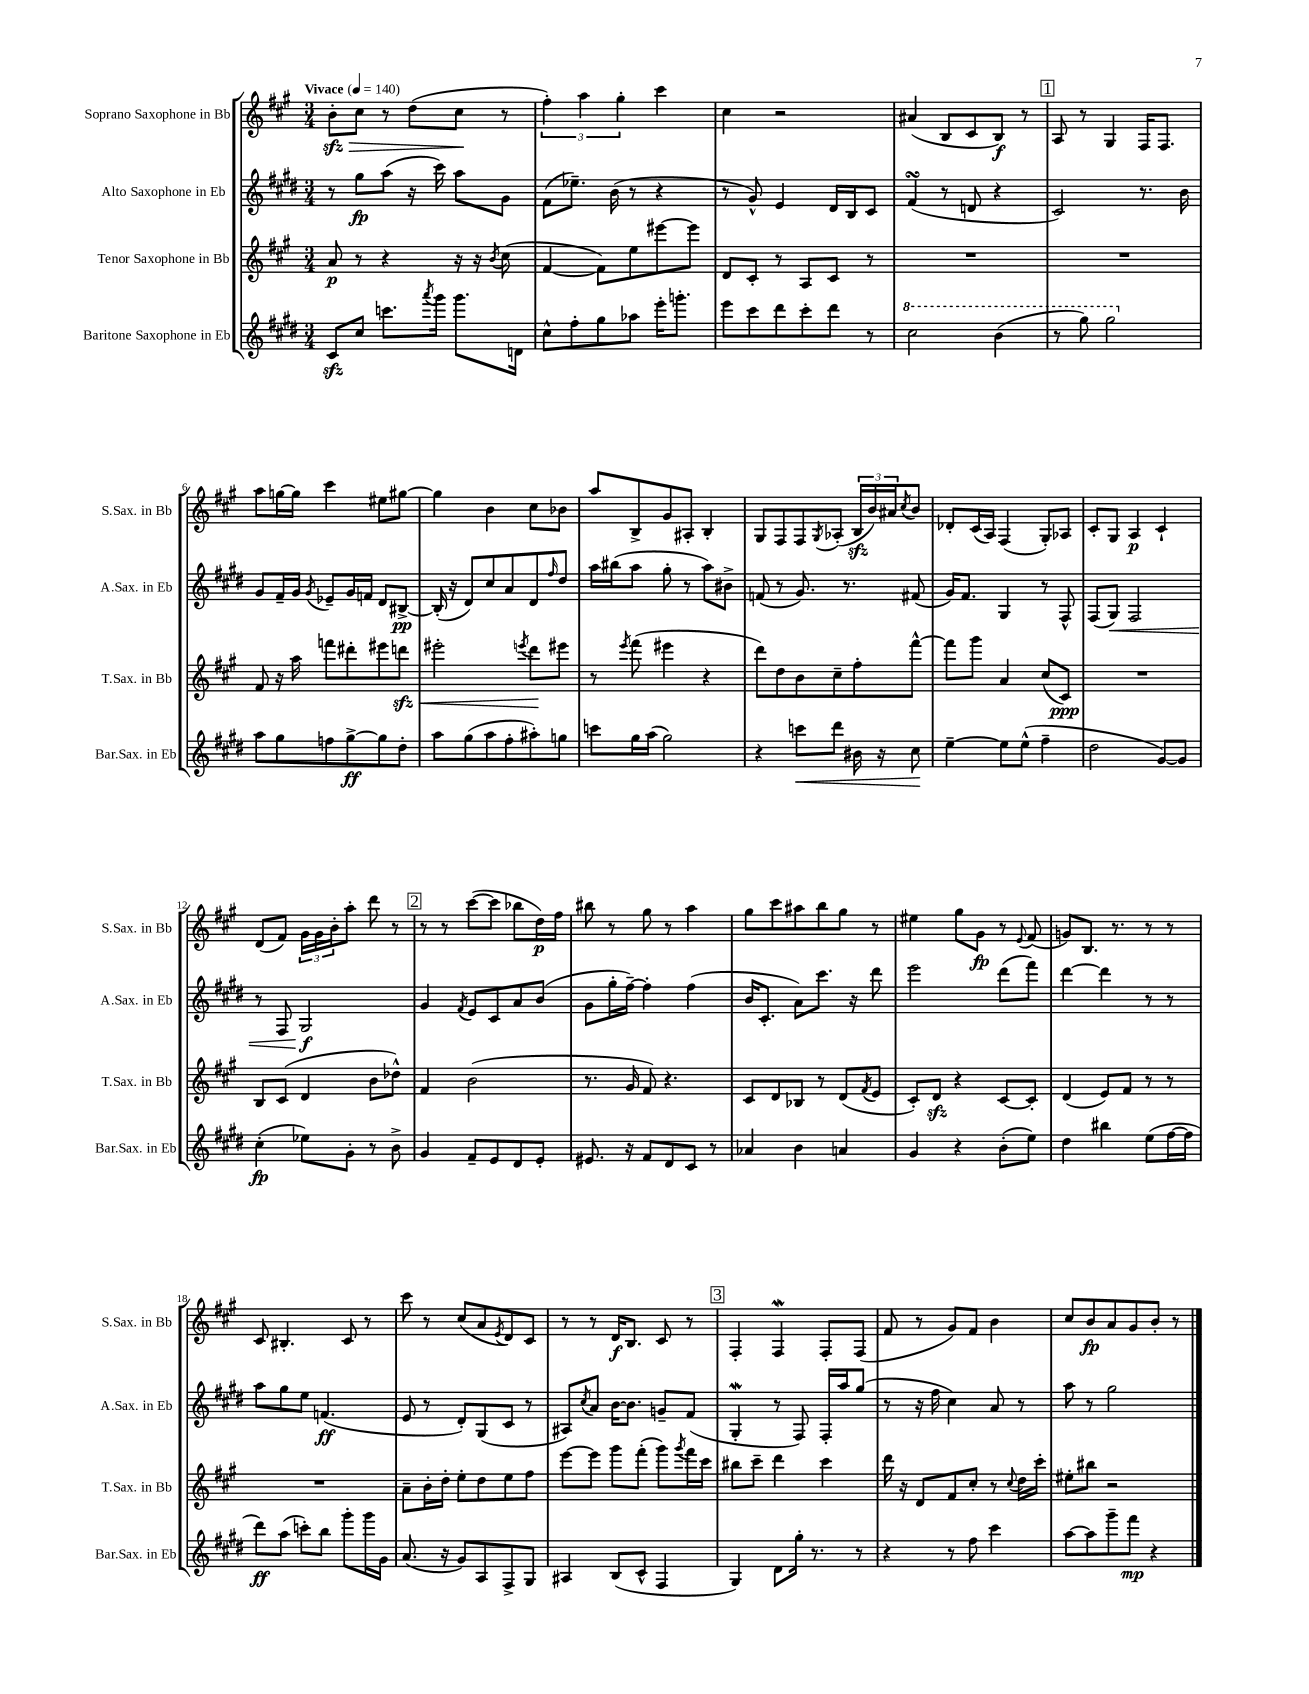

**kern	**kern	**kern	**kern
*staff4	*staff3	*staff2	*staff1
*clefG2	*clefG2	*clefG2	*clefG2
*k[f#c#g#d#]	*k[f#c#g#]	*k[f#c#g#d#]	*k[f#c#g#]
*M3/4	*M3/4	*M3/4	*M3/4
*MM140	*MM140	*MM140	*MM140
8c#	8a	8r	8b'
8cc#	8r	8gg#	8cc#
8.ccc	4r	(8aa	8r
.	.	16r	(8dd
8qaaa	.	.	.
16ggg#	.	16ccc#)	.
8.ggg#	16r	8aa	8cc#
.	16r	.	.
.	8qb	.	.
.	(8cc#	8g#	8r
16d	.	.	.
=	=	=	=
8cc#^^	[4f#	(8f#	6ff#')
8ff#'	.	8.ee-~)	.
.	.	.	6aa
8gg#	8f#])	.	.
.	.	(16b	.
.	.	.	6gg#'
8aa-	8ee	8r	.
16eee'	[8eee#	4r	4ccc#
8.ggg'	.	.	.
.	8eee#]	.	.
=	=	=	=
8eee	8d	8r	4cc#
8ccc#	8c#'	8g#^^)	.
8ddd#	8r	4e	2r
8ccc#'	8A	.	.
8ddd#	8c#	16d#	.
.	.	16B	.
8r	8r	8c#	.
=	=	=	=
2ccc#	2.r	(4f#	(4a#
.	.	8r	8B
.	.	8d	8c#
(4bb	.	4r	8B)
.	.	.	8r
=	=	=	=
8r	2.r	2c#)	8A
8ggg#)	.	.	8r
2ggg#	.	.	4G#
.	.	8.r	16F#
.	.	.	8.F#
.	.	16b	.
=	=	=	=
8aa	8f#	8g#	8aa
8gg#	16r	16f#~	[16gg
.	16aa	16g#	16gg]
.	.	8qg#	.
8ff	8fff	8e-~	4ccc#
[8gg#^	8ddd#'	16g#	.
.	.	16f	.
8gg#]	8eee#	8d#	8ee#
8dd#'	8ddd	[8B#^	[8gg#
=	=	=	=
8aa	2eee#'	(16B#']	4gg#]
.	.	16r	.
(8gg#	.	8d#)	.
8aa	.	8cc#	4b
8ff#'	.	8a	.
.	8qeee	.	.
8aa#')	8ddd	8d#	8cc#
.	.	16qqff#	.
8gg	8eee#	8dd#	8b-
=	=	=	=
8ccc	8r	16aa	8aa
.	.	(16bb#	.
.	8qeee	.	.
16gg#	(8fff#	8aa	8B^
(16aa	.	.	.
2gg#)	4eee#	8gg#'	8g#
.	.	8r	8A#'
.	4r	8aa)	4B'
.	.	8b#^	.
=	=	=	=
4r	8ddd)	(8f	8G#
.	8dd	8r	8F#
8ccc	8b	8.g#)	8F#
.	.	.	8qG#
8ddd#	8cc#~	.	(8A-'
.	.	8.r	.
16b#	8ff#'	.	24B
.	.	.	24b)
16r	.	.	.
.	.	.	24a#
.	.	.	8qcc#
8cc#	[8fff#^^	(8f#	8b
=	=	=	=
[4ee~	8fff#]	16g#)	8d-'
.	.	8.f#	.
.	8ggg#	.	(16c#
.	.	.	16A)
8ee]	4a	4G#	(4F#
(8ee^^	.	.	.
4ff#~	(8cc#	8r	8G#')
.	8c#)	8F#^^	8A-
=	=	=	=
2dd#	2.r	(8F#	8c#'
.	.	8G#)	8G#
.	.	2F#	4A
[8g#)	.	.	4c#`
8g#]	.	.	.
=	=	=	=
(4cc#'	8B	8r	(8d
.	(8c#	8F#	8f#)
8ee-)	4d	2G#	24g#
.	.	.	24g#
.	.	.	24b'
8g#'	.	.	8aa'
8r	8b	.	8ddd
8b^	8dd-^^)	.	8r
=	=	=	=
4g#	4f#	4g#	8r
.	.	.	8r
.	.	8qf#	.
8f#~	(2b	8e	([8ccc#
8e	.	8c#	8ccc#]
8d#	.	8a	8bb-
8e'	.	(8b	16dd)
.	.	.	16ff#
=	=	=	=
8.e#	8.r	8g#	8bb#
.	.	16gg#'	8r
16r	16g#	[16ff#~)	.
8f#	8f#)	4ff#']	8gg#
8d#	4.r	.	8r
8c#	.	(4ff#	4aa
8r	.	.	.
=	=	=	=
4a-	8c#	16b	8gg#
.	.	8.c#'	.
.	8d	.	8ccc#
4b	8B-	8a)	8aa#
.	8r	8.ccc#	8bb
4a	(8d	.	8gg#
.	.	16r	.
.	8qf#	.	.
.	8e	8ddd#	8r
=	=	=	=
4g#	8c#')	2eee	4ee#
.	8d	.	.
4r	4r	.	8gg#
.	.	.	8g#
(8b'	[8c#	(8ddd#	8r
.	.	.	8qqe
8ee)	8c#']	8fff#)	(8f#
=	=	=	=
4dd#	(4d	[4ddd#	8g)
.	.	.	8.B
4bb#	8e)	4ddd#]	.
.	.	.	8.r
.	8f#	.	.
(8ee	8r	8r	8r
[16ff#	8r	8r	8r
16ff#]	.	.	.
=	=	=	=
8ddd#)	2.r	8aa	8c#
(8aa	.	8gg#	4.B#'
8ccc')	.	8ee	.
8bb	.	(4.f	.
8ggg#'	.	.	8c#
16ggg#	.	.	8r
16g#	.	.	.
=	=	=	=
(8.a	8a~	8e	8ccc#
.	16b'	8r	8r
16r	16dd'	.	.
8g#)	8ee'	8d#')	(8cc#
8A	8dd	(8G#	8a
.	.	.	8qe
8F#^	8ee	8c#	8d)
8G#	8ff#	8r	8c#
=	=	=	=
4A#	[8eee	8A#)	8r
.	.	8qcc#	.
.	8eee]	8a	8r
(8B	8ggg#	[16b	16d
.	.	8.b]	8.B
8c#^^	(8fff#'	.	.
4F#	8ggg#)	8g~	8c#
.	8qggg#	.	.
.	16fff#	(8f#	8r
.	16ccc#	.	.
=	=	=	=
4G#)	8bb#	4G#'	4F#'
.	8ccc#~	.	.
8d#	4ddd	8r	4F#
16gg#'	.	8F#)	.
8.r	.	.	.
.	4ccc#	16F#'	8F#'
.	.	16aa	.
8r	.	(8gg#	(8F#
=	=	=	=
4r	16ddd	8r	8f#
.	16r	.	.
.	8d	16r	8r
.	.	16ff#	.
8r	8f#	4cc#)	8g#)
8ff#	8cc#'	.	8f#
4ccc#	8r	8a	4b
.	8qqcc#	.	.
.	16dd	8r	.
.	16ccc#'	.	.
=	=	=	=
[8aa	8ee#'	8aa	8cc#
8aa]	8bb#	8r	8b
8ggg#~	2r	2gg#	8a
8fff#	.	.	8g#
4r	.	.	8b'
.	.	.	8r
==	==	==	==
*-	*-	*-	*-
